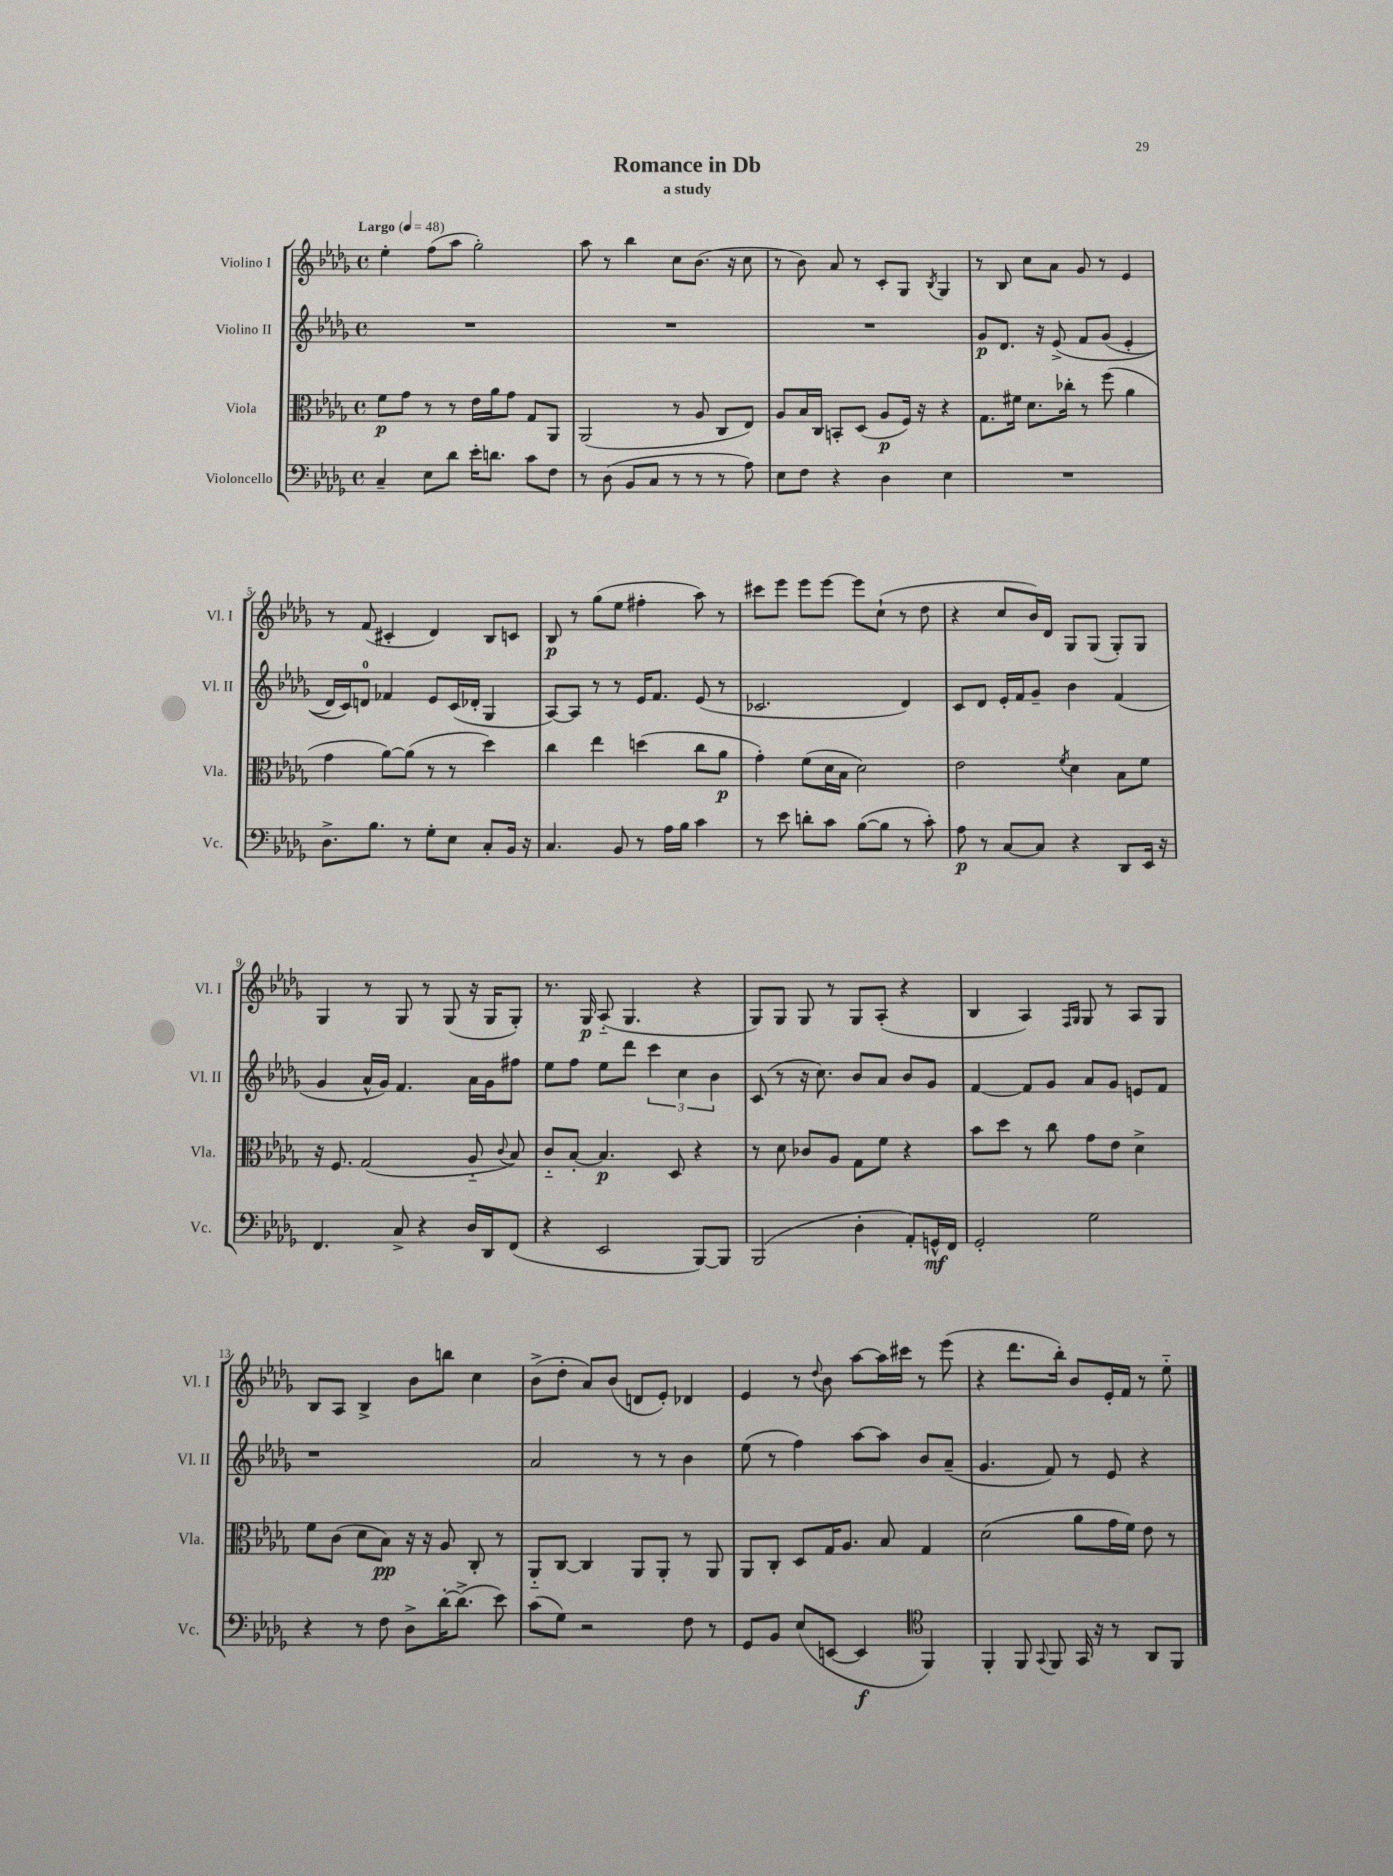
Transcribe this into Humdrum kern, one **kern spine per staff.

**kern	**kern	**kern	**kern
*staff4	*staff3	*staff2	*staff1
*clefF4	*clefC3	*clefG2	*clefG2
*k[b-e-a-d-g-]	*k[b-e-a-d-g-]	*k[b-e-a-d-g-]	*k[b-e-a-d-g-]
*M4/4	*M4/4	*M4/4	*M4/4
*met(c)	*met(c)	*met(c)	*met(c)
*MM48	*MM48	*MM48	*MM48
4C~	8f	1r	4ee-'
.	8g-	.	.
8E-	8r	.	(8ff
8d-	8r	.	8aa-
16e-'	16e-	.	2gg-')
8.d	16a-	.	.
.	8g-	.	.
8c	8G-	.	.
8F	8AA-	.	.
=	=	=	=
8r	(2AA-	1r	8aa-
(8D-	.	.	8r
8BB-	.	.	4bb-
8C	.	.	.
8r	8r	.	8cc
8r	8A-	.	(8.b-
8r	8C	.	.
.	.	.	16r
8A-)	8E-)	.	8cc
=	=	=	=
8E-	8A-	1r	8r
8F	16B-	.	8b-)
.	16C	.	.
4r	8BB'	.	8a-
.	(8D-	.	8r
4D-	8A-	.	8c'
.	16F)	.	8G-
.	16r	.	.
.	.	.	8qB-
4E-	4r	.	4G-
=	=	=	=
1r	8.G-	8g-	8r
.	.	8.d-	8B-
.	16f#	.	.
.	8.d-	.	8cc
.	.	16r	.
.	.	&(8e-^	8a-
.	16cc-'	.	.
.	8r	8f	8g-
.	(8ff	(8g-	8r
.	4a-	4e-'	4e-
=	=	=	=
8.D-^	4g-	16d-)	8r
.	.	16c&)	.
.	.	8d	(8f
8.B-	.	.	.
.	[8a-)	4f-	4c#'
8r	(8a-]	.	.
8G-'	8r	8e-	4d-)
8E-	8r	(16c	.
.	.	16d-'	.
8C'	4dd-)	4G-	8B-
16BB-	.	.	8c
16r	.	.	.
=	=	=	=
4.C	4cc	[8A-)	8B-
.	.	8A-]	8r
.	4ee-	8r	(8gg-
8BB-	.	8r	8ee-
8r	(4dd	16e-	4ff#'
.	.	8.f	.
16A-	.	.	.
16B-	.	.	.
4c	8cc	(8e-	8aa-)
.	8a-	8r	8r
=	=	=	=
8r	4g-')	2.c-	8ccc#
8e-	.	.	8eee-
8d'	(8f	.	8eee-
8c	16d-	.	[8eee-
.	16B-	.	.
([8B-	2d-)	.	8eee-]
8B-]	.	.	(8cc`
8r	.	4d-)	8r
8c')	.	.	8dd-
=	=	=	=
8A-	2e-	8c	4r
8r	.	8d-	.
[8C	.	16e-'	8cc
.	.	16f	.
8C]	.	8g-~	16b-)
.	.	.	16d-
.	8qf	.	.
4r	4d-	4b-	8G-
.	.	.	(8G-
8DD-	8B-	(4f	8G-')
16EE-	8f	.	8G-
16r	.	.	.
=	=	=	=
4.FF	16r	4g-	4G-
.	8.F	.	.
.	(2G-	16a-^^	8r
.	.	16g-)	.
8C^	.	4.f	8G-
4r	.	.	8r
.	.	.	(8G-
16D-	8A-'~	16a-	16r
16DD-	.	16g-	16G-
.	8qqc	.	.
(8FF	8B-)	8ff#	8G-')
=	=	=	=
4r	8c'~	8ee-	8.r
.	[8B-'	8ff	.
.	.	.	16G-
2EE-	4.B-]	8ee-	(8A-'~
.	.	8ddd-	4.G-
.	.	6ccc	.
.	8D-	.	.
.	.	6cc	.
[8BBB-)	4r	.	4r
.	.	6b-	.
8BBB-]	.	.	.
=	=	=	=
(2BBB-	8r	(8c	8G-)
.	8d-	8r	8G-
.	8c-	16r	8G-
.	.	8.cc)	.
.	8A-	.	8r
4D-'	8G-	8b-	8G-
.	8f	8a-	(8A-'
8AA-')	4r	8b-	4r
16GG^^	.	8g-	.
16FF	.	.	.
=	=	=	=
2GG-'	8b-	[4f	4B-
.	8dd-	.	.
.	8r	8f]	4A-)
.	8cc	8g-	.
.	.	.	16qqF
.	.	.	16qqG-
2G-	8g-	8a-	8G-
.	8e-	8g-	8r
.	4d-^	8e	8A-
.	.	8f	8G-
=	=	=	=
4r	8f	1r	8B-
.	(8c	.	8A-
8r	8d-	.	4B-^
8F	8B-)	.	.
8D-^	16r	.	8b-
.	16r	.	.
[16d-'	8A-	.	8bb
(8.d-^]	.	.	.
.	8C'	.	4cc
8e-)	8r	.	.
=	=	=	=
(8c	8AA-'~	2a-	(8b-^
8G-)	[8C	.	8dd-'
2r	4C]	.	8a-)
.	.	.	(8b-
.	8AA-	8r	8d
.	8AA-'	8r	8e-')
8F	8r	4b-	4d-
8r	8AA-	.	.
=	=	=	=
8GG-	8AA-	(8ee-	4e-
8BB-	8C'	8r	.
(8E-	8D-	4ff)	8r
.	.	.	8qqdd-
[8EE	16G-	.	8b-
.	8.A-	.	.
4EE]	.	[8aa-	[8aa-
.	8B-	8aa-]	16aa-]
.	.	.	16ccc#
*clefC4	*	*	*
4FF)	4G-	8b-	8r
.	.	(8a-~	(8eee-
=	=	=	=
4FF'	(2d-	4.g-	4r
8FF	.	.	8.ddd-
8qqGG-	.	.	.
8FF	.	8f)	.
.	.	.	16bb-')
16GG-	8a-	8r	8b-
16r	.	.	.
8r	16g-	8e-	16e-'
.	16f)	.	16f
8AA-	8e-	4r	8r
8FF	8r	.	8ee-'~
==	==	==	==
*-	*-	*-	*-
